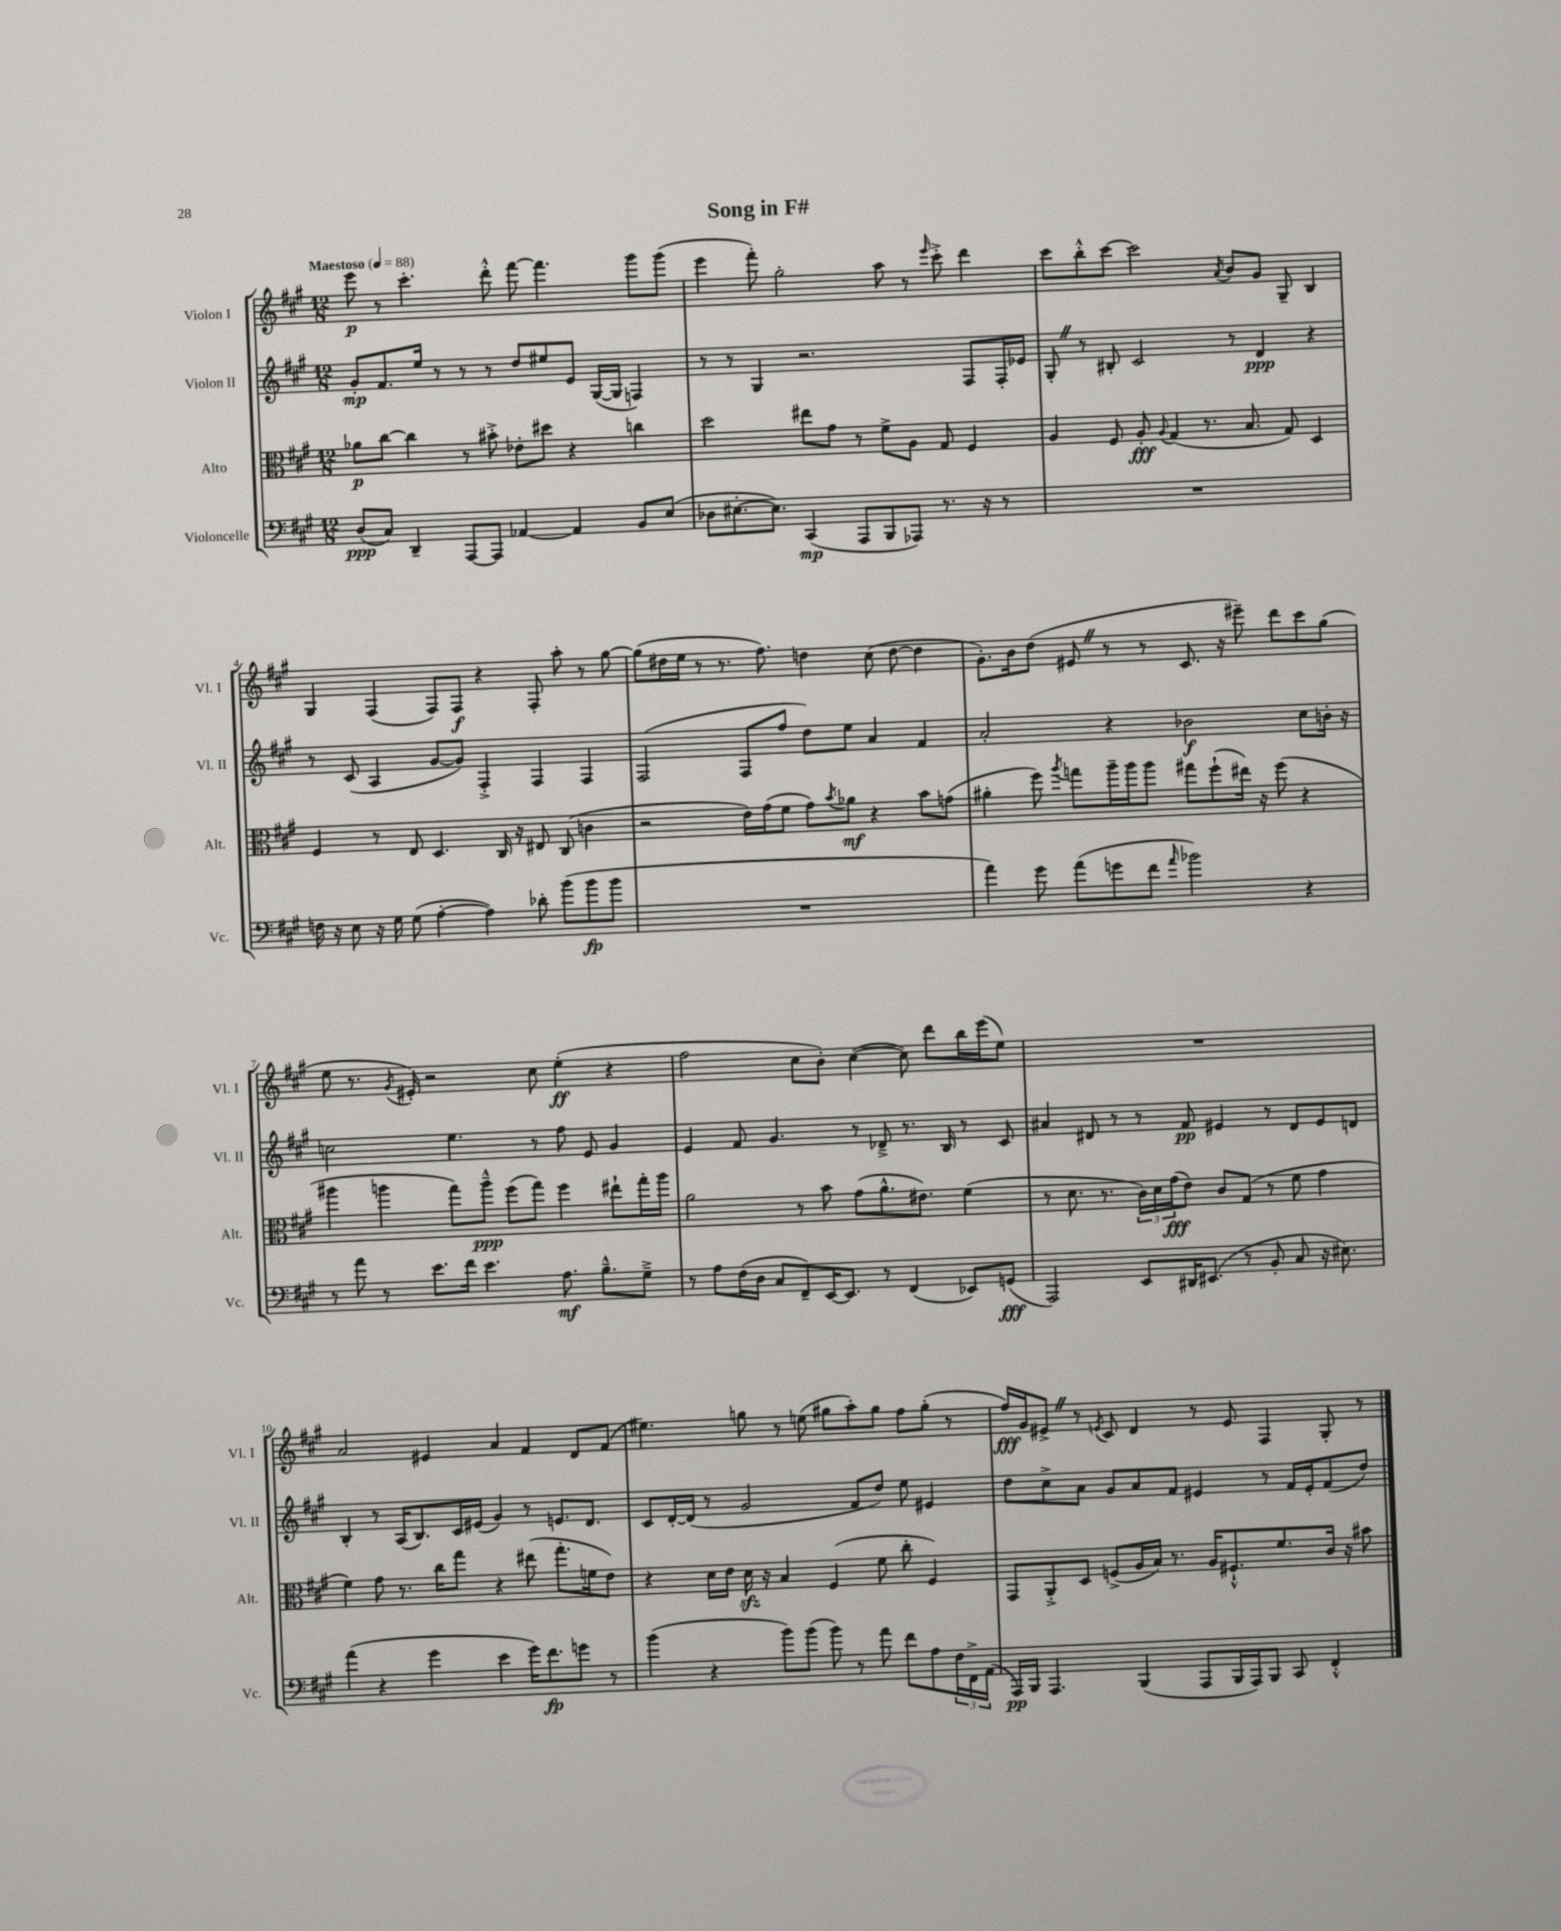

**kern	**kern	**kern	**kern
*staff4	*staff3	*staff2	*staff1
*clefF4	*clefC3	*clefG2	*clefG2
*k[f#c#g#]	*k[f#c#g#]	*k[f#c#g#]	*k[f#c#g#]
*M12/8	*M12/8	*M12/8	*M12/8
*MM88	*MM88	*MM88	*MM88
(8D	8a-	8g#'	8eee
8C#)	[8cc#	8.f#	8r
4DD~	4cc#]	.	4.ccc#'
.	.	16ee	.
.	.	8r	.
[8AAA	8r	8r	.
8AAA]	8b#'^	8r	8ddd'^^
[4AA-	8e-'	8dd	[8fff#
.	8dd#	8ee#	4.fff#]
4AA-]	4r	8e	.
.	.	([16G#	.
.	.	16G#]	.
8BB	4cc	4F)	8ggg#
(8E	.	.	(8ggg#
=	=	=	=
8D-	2dd	8r	4eee
[8.E#'	.	8r	.
.	.	4G#	8fff#')
8.E#])	.	.	.
.	.	.	2gg#'
(4CC#	8ee#	2.r	.
.	8g#	.	.
8AAA	8r	.	.
8BBB	8f#^	.	8aa
8AAA-)	8A	.	8r
.	.	.	16qqeee
8.r	8G#	.	8ccc#'^
.	4F#	8F#	4ddd
16r	.	.	.
8r	.	16F#'	.
.	.	16e-	.
=	=	=	=
1.r	4A	8G#'	8ccc#
.	.	8r	8bb'^^
.	8F#	8B#'	[8ccc#
.	8A'	2c#	2ccc#]
.	8qqA	.	.
.	(4G#	.	.
.	8.r	.	.
.	.	.	8qa
.	.	8r	8b
.	8.B	.	.
.	.	4d	8g#
.	8G#)	.	8G#~
.	4D	4r	4B
=	=	=	=
16F	4F#	8r	4G#
16r	.	.	.
8E	.	(8c#	.
16r	8r	4A	(4F#
16G#	.	.	.
(8G#	8E	.	.
[4A'	4.D	[8g#	8F#)
.	.	8g#])	8F#
4A])	.	4F#'^	4r
.	16C#	.	.
.	16r	.	.
8d-'	8E#	4F#	8F#'
(8b	(8C#	.	8aa'
8b	4c	4F#	8r
8b	.	.	[8gg#
=	=	=	=
1.r	2r	(2F#	(8gg#]
.	.	.	16dd#
.	.	.	16ee
.	.	.	8r
.	.	.	8.r
.	16e)	8F#	.
.	(16g#	.	8.ff#)
.	8f#	8ff#	.
.	8g#)	8dd)	4dd
.	8qb	.	.
.	8a-	8ee	.
.	4r	4a	(8cc#
.	.	.	[8dd
.	8b	4f#	4dd]
.	(8g	.	.
=	=	=	=
4a)	4a#'	2a'	8.g#')
.	.	.	16b
8g#	8ff#)	.	(8dd
.	8qaa	.	.
(8a	8gg	.	8e#
8g	16aa~	4r	8r
.	16aa	.	.
8f#	8aa	.	8r
16qqa	.	.	.
2b-)	8gg#	2b-	8.c#
.	(8ff#`	.	.
.	.	.	16r
.	16ee#)	.	8eee#~)
.	16r	.	.
.	(8ff#	.	8ddd
4r	4r	8cc#	8ccc#
.	.	16b'	(8gg#
.	.	16r	.
=	=	=	=
8r	4aa#	2cc	8ee
8a	.	.	8.r
8r	4aa	.	.
.	.	.	8qg#
.	.	.	16e#')
8.e	.	.	2r
.	8gg#)	4.ee	.
16f#	.	.	.
4.e	8aa~^^	.	.
.	(8ff#	.	.
.	8gg#)	8r	8cc#
8.A	4ff#	8ff#	(4ee'
.	.	8e	.
8.B~^^	.	.	.
.	8ee#`	4g#	4r
8G#~^	16gg#'	.	.
.	16aa	.	.
=	=	=	=
8r	2a	4e	2ff#
8A	.	.	.
(16F#	.	8f#	.
16D	.	.	.
8C#	.	4.g#	.
8FF#~)	8r	.	8cc#
[16EE	8b	.	8b')
8.EE]	.	.	.
.	(8g#	8r	([4cc#
8r	8.a^^	8d-~^	.
(4FF#	.	8.r	8cc#])
.	8.e#)	.	.
.	.	.	8ddd
.	.	16B	.
8EE-)	(4f#	8r	16bb
.	.	.	(16eee
(8GG	.	8c#	8ee)
=	=	=	=
2AAA)	8r	4a#	1.r
.	8.d	.	.
.	.	8d#	.
.	8.r	.	.
.	.	8r	.
8EE	24c#)	8r	.
.	24d	.	.
.	(24g#	.	.
16DD#	8e)	8f#	.
(8.EE#	.	.	.
.	8c#	4e#	.
8r	(8G#	.	.
8BB'	8r	8r	.
8C#	8f#	8d#	.
16r	4g#	8e#	.
8.E#)	.	.	.
.	.	8d	.
=	=	=	=
(4a	4f#)	4B'	2a
4r	8g#	8r	.
.	8.r	(16A	.
.	.	8.B)	.
4g#	.	.	4e#
.	16cc#	.	.
.	8gg#	16c#	.
.	.	(16e#	.
4e	4r	4g#)	4a
16g#)	(8ee#	8r	4f#
8.f#	.	.	.
.	8.gg#'	8.e	.
8g	.	.	8d
.	16f	8.d	.
8r	8e)	.	(8f#
=	=	=	=
(4b	4r	8c#	4.ee#)
.	.	[16d'	.
.	.	(16d]	.
4r	16d	8r	.
.	16e	.	.
.	16d	2g#	8gg
.	16r	.	.
8b)	4B	.	8r
(8b	.	.	(8ee
8b)	(4F#	.	8gg#
8r	.	8f#	8aa')
8a	8f#	8dd)	8gg#
8f#	8cc#'	8ee	8ff#
8A	4F#)	4e#	(8gg#'
24F#	.	.	8r
24FF#^	.	.	.
(24AA	.	.	.
=	=	=	=
16AAA)	8GG#	8dd	16ff#)
16BBB	.	.	16g#
4.AAA	8AA'^	8cc#^	8e#^
.	8D	8a	8r
.	.	.	8qe
.	(8F^	8g#	8c#
(4BBB	16A	8a	4d
.	16B)	.	.
.	8.r	8f#	.
8AAA	.	4e#	8r
.	16A	.	.
16BBB	8.F#`^^	.	8e
16AAA)	.	.	.
8BBB	.	8r	4F#
.	8.f#	.	.
8CC#	.	16f#	.
.	.	16e#'	.
4FF#'^^	16c#	(8f#	8G#'
.	16r	.	.
.	8b#	8dd)	8r
==	==	==	==
*-	*-	*-	*-
